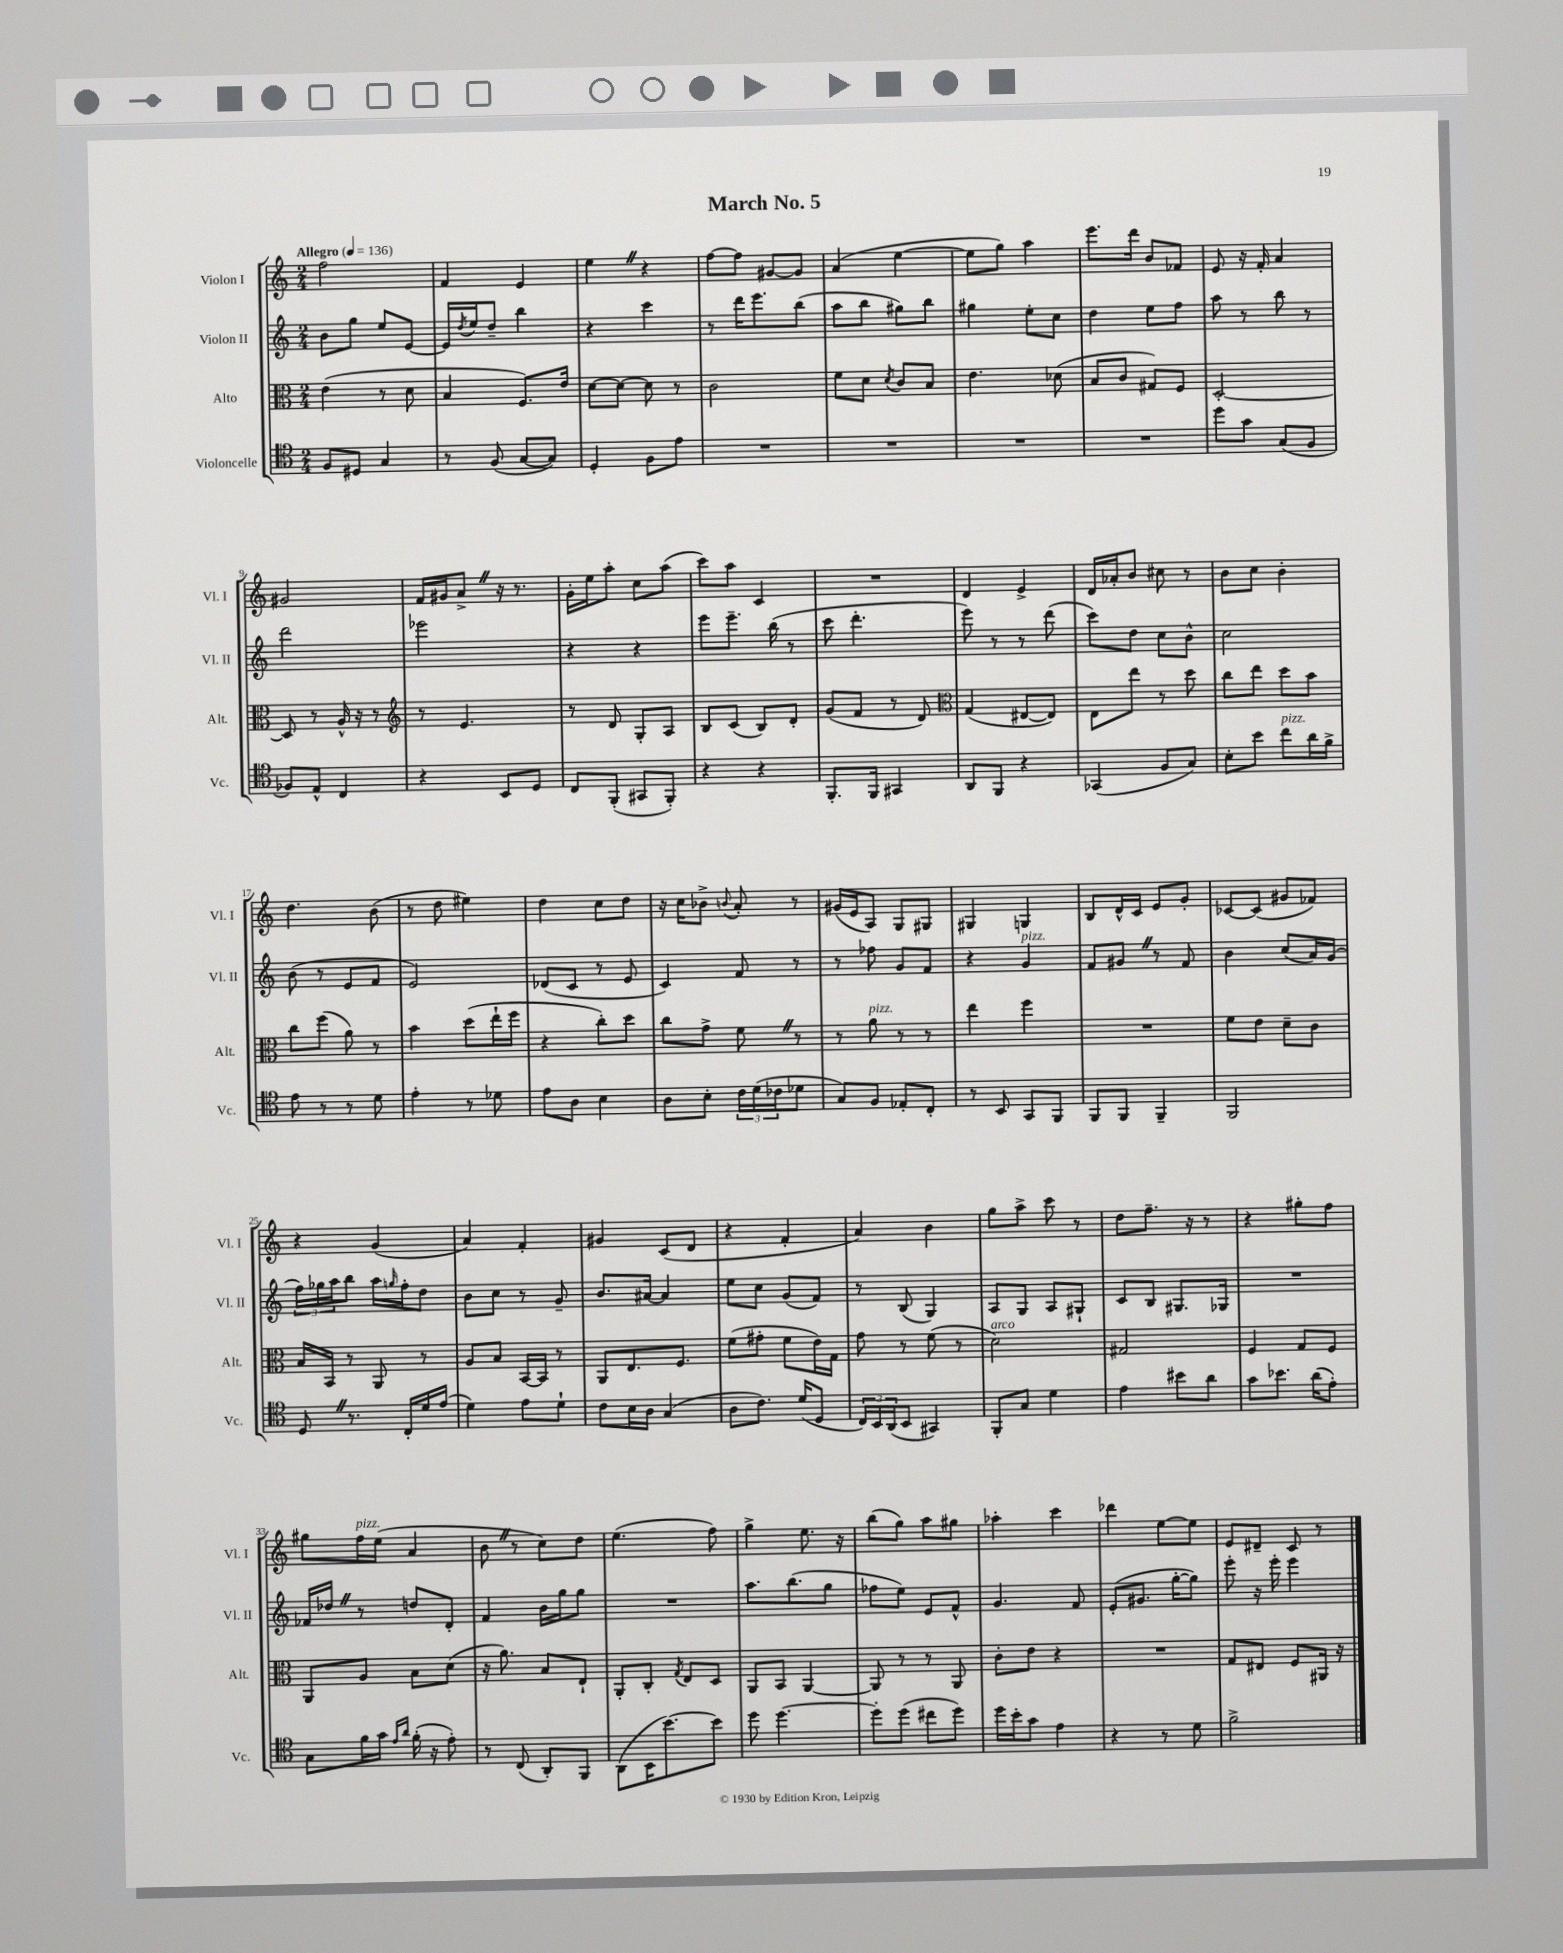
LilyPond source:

\header { title = "March No. 5" }
<<
\new StaffGroup <<
\new Staff = "s0" \with { instrumentName = "Violon I" shortInstrumentName = "Vl. I" } {
    \clef treble \key c \major \numericTimeSignature \time 2/4 \tempo "Allegro" 4 = 136
    f''2 |
    f'4 e'4 |
    e''4 \once \override BreathingSign.text = \markup { \musicglyph "scripts.caesura.straight" } \breathe r4 |
    f''8~ f''8 gis'8~ gis'8 |
    a'4( e''4~ |
    e''8 g''8) a''4 |
    e'''8. d'''16 b'8 fes'8 |
    e'8 r16 f'16-. a'4 |
    gis'2 |
    f'16 gis'16 a'8-> \once \override BreathingSign.text = \markup { \musicglyph "scripts.caesura.straight" } \breathe r16 r8. |
    g'16-. e''16 a''8-. c''8 a''8( |
    c'''8) a''8 c'4 |
    R2 |
    d'4 e'4-> |
    d'16 aes'16-. b'8 cis''8 r8 |
    b'8 c''8 b'4-. |
    d''4. b'8( |
    r8 d''8 eis''4) |
    d''4 c''8 d''8 |
    r16 c''16 bes'8-> \appoggiatura { b'8 } a'8-. r8 |
    gis'16( e'16 a8) g8 gis8 |
    gis4 g4 |
    b8 d'16-^ c'16 e'8 g'8-. |
    ces'8~ ces'8( gis'8 fes'8) |
    r4 g'4( |
    a'4) f'4-. |
    gis'4 c'8( d'8 |
    r4 f'4-. |
    a'4) b'4 |
    g''8 a''8-> c'''8 r8 |
    d''8 f''8.-- r16 r8 |
    r4 gis''8-. f''8 |
    gis''8 f''16^\markup { \italic "pizz." } e''16( a'4 |
    b'8 \once \override BreathingSign.text = \markup { \musicglyph "scripts.caesura.straight" } \breathe r8 c''8) d''8 |
    e''4.( f''8) |
    g''4-> e''8. r16 |
    b''8( g''8) a''8 gis''8 |
    aes''4-. c'''4 |
    des'''4 e''8~ e''8 |
    e'8 dis'8-- c'8 r8 \bar "|." |
}
\new Staff = "s1" \with { instrumentName = "Violon II" shortInstrumentName = "Vl. II" } {
    \clef treble \key c \major \numericTimeSignature \time 2/4
    b'8 g''8 e''8 e'8~ |
    e'16 \acciaccatura { d''8 } e''16 d''8-- b''4 |
    r4 c'''4 |
    r8 d'''16 e'''8. b''8( |
    a''8 b''8 gis''8) b''8 |
    gis''4 e''8-. c''8 |
    d''4 e''8 f''8 |
    a''8 r8 b''8 r8 |
    d'''2 |
    ees'''2 |
    r4 r4 |
    e'''8 e'''8.-- b''16( r8 |
    c'''8 d'''4.-. |
    e'''8) r8 r8 d'''8( |
    c'''8) d''8 c''8 b'8-^ |
    c''2 |
    b'8( r8 e'8 f'8 |
    e'2) |
    des'8( c'8 r8 e'8 |
    c'4) f'8 r8 |
    r8 fes''8 g'8 f'8 |
    r4 g'4^\markup { \italic "pizz." } |
    f'8 gis'8 \once \override BreathingSign.text = \markup { \musicglyph "scripts.caesura.straight" } \breathe r8 f'8 |
    b'4 c''8( a'16) g'16( |
    \tuplet 3/2 { f''16) ges''16 a''16 } b''8 a''16 \grace { g''16 } f''16-. d''8 |
    b'8 c''8 r8 g'8-- |
    b'8. ais'16~ ais'4 |
    e''8 c''8 g'8( f'8) |
    r8 b8( g4) |
    a8 g8 a8 gis8-! |
    c'8 b8 gis8. ges16 |
    R2 |
    fes'16 des''16 \once \override BreathingSign.text = \markup { \musicglyph "scripts.caesura.straight" } \breathe r8 d''8 d'8-. |
    f'4 b'16 g''16 g''8 |
    R2 |
    a''8. b''8.( g''8 |
    fes''8 e''8) e'8 f'8-^ |
    g'4. f'8 |
    e'8-.( gis'8. g''16~-. g''8) |
    e'''8-. r16 e'''16-. e'''4 \bar "|." |
}
\new Staff = "s2" \with { instrumentName = "Alto" shortInstrumentName = "Alt." } {
    \clef alto \key c \major \numericTimeSignature \time 2/4
    e'4( r8 d'8 |
    b4 f8.) e'16 |
    d'8~ d'8~ d'8 r8 |
    c'2 |
    f'8 d'8 \acciaccatura { d'8 } c'8 b8 |
    e'4. des'8( |
    b8 c'8 gis8) f8 |
    d2~-. |
    d8 r8 a16-^ r16 r8 |
    \clef treble r8 e'4. |
    r8 d'8 g8-. a8 |
    b8 c'8( b8) d'8-. |
    g'8( f'8 r8 d'8) |
    \clef alto g4( eis8~ eis8) |
    e8 e''8 r8 d''8 |
    c''8 e''8 d''8 b'8 |
    c''8 f''8( a'8) r8 |
    b'4 d''8( e''16-! f''16 |
    r4 c''8-.) d''8 |
    c''8 g'8-> f'8 \once \override BreathingSign.text = \markup { \musicglyph "scripts.caesura.straight" } \breathe r8 |
    r8 a'8^\markup { \italic "pizz." } r8 r8 |
    e''4 f''4 |
    R2 |
    f'8 e'8 d'8-- c'8 |
    b16 b,16 r8 a,8 r8 |
    a8 b8 b,16~ b,16 r8 |
    a,8 e8. f8. |
    f'8( gis'8-. f'8 e'16) g16 |
    g'8 r8 f'8( r8 |
    d'2^\markup { \italic "arco" }) |
    gis2 |
    f4 g8 f8 |
    a,8 a8 b8 d'8( |
    r16 a'8.) b8 e8-! |
    a,8-. c8-. \acciaccatura { g8 } e8 d8 |
    a,8 b,8 a,4~ |
    a,8 r8 r8 a,8 |
    c'8-. e'8 r4 |
    R2 |
    g8 eis8 f8 ais,16 r16 \bar "|." |
}
\new Staff = "s3" \with { instrumentName = "Violoncelle" shortInstrumentName = "Vc." } {
    \clef tenor \key c \major \numericTimeSignature \time 2/4
    f8 dis8 g4 |
    r8 f8( g8~ g8) |
    d4-. f8 e'8 |
    R2 |
    R2 |
    R2 |
    R2 |
    d''8 g'8 g8( f8 |
    fes8) e8-^ c4 |
    r4 b,8 d8 |
    c8 f,8-.( gis,8 f,8-.) |
    r4 r4 |
    f,8.-. f,16 gis,4 |
    a,8 f,8 r4 |
    ges,4( f8 g8) |
    b8-. b'8 c''8^\markup { \italic "pizz." } a'16 f'16-> |
    e'8 r8 r8 d'8 |
    e'4-. r8 des'8 |
    e'8 a8 b4 |
    a8 b8-. \tuplet 3/2 { c'16 d'16( ces'16 } des'8 |
    g8) f8 ees8-. c8-. |
    r8 b,8 g,8 f,8 |
    f,8 f,8 f,4-- |
    f,2 |
    d8 \once \override BreathingSign.text = \markup { \musicglyph "scripts.caesura.straight" } \breathe r8. c16-. d'16 e'16( |
    d'4) e'8 d'8-! |
    c'8 b16 a16 g4( |
    a8 c'8.) d'16( d8 |
    \tuplet 3/2 { c16) b,16 a,16( } b,8 gis,4) |
    f,8-. g8 d'4 |
    e'4 bis'8 a'8 |
    g'8 bes'8. a'16( e'8-.) |
    g8 f'16 g'16 \grace { e'16 a'16 } f'16-.( r16 e'8-.) |
    r8 c8( a,8-.) f,8 |
    a,8( b,16 b'8.~) b'8 |
    d''8 d''4.~ |
    d''8-. d''8( cis''8 d''8) |
    d''16 b'16-. g'8 e'4 |
    r4 r8 d'8 |
    f'2-> \bar "|." |
}
>>
>>
